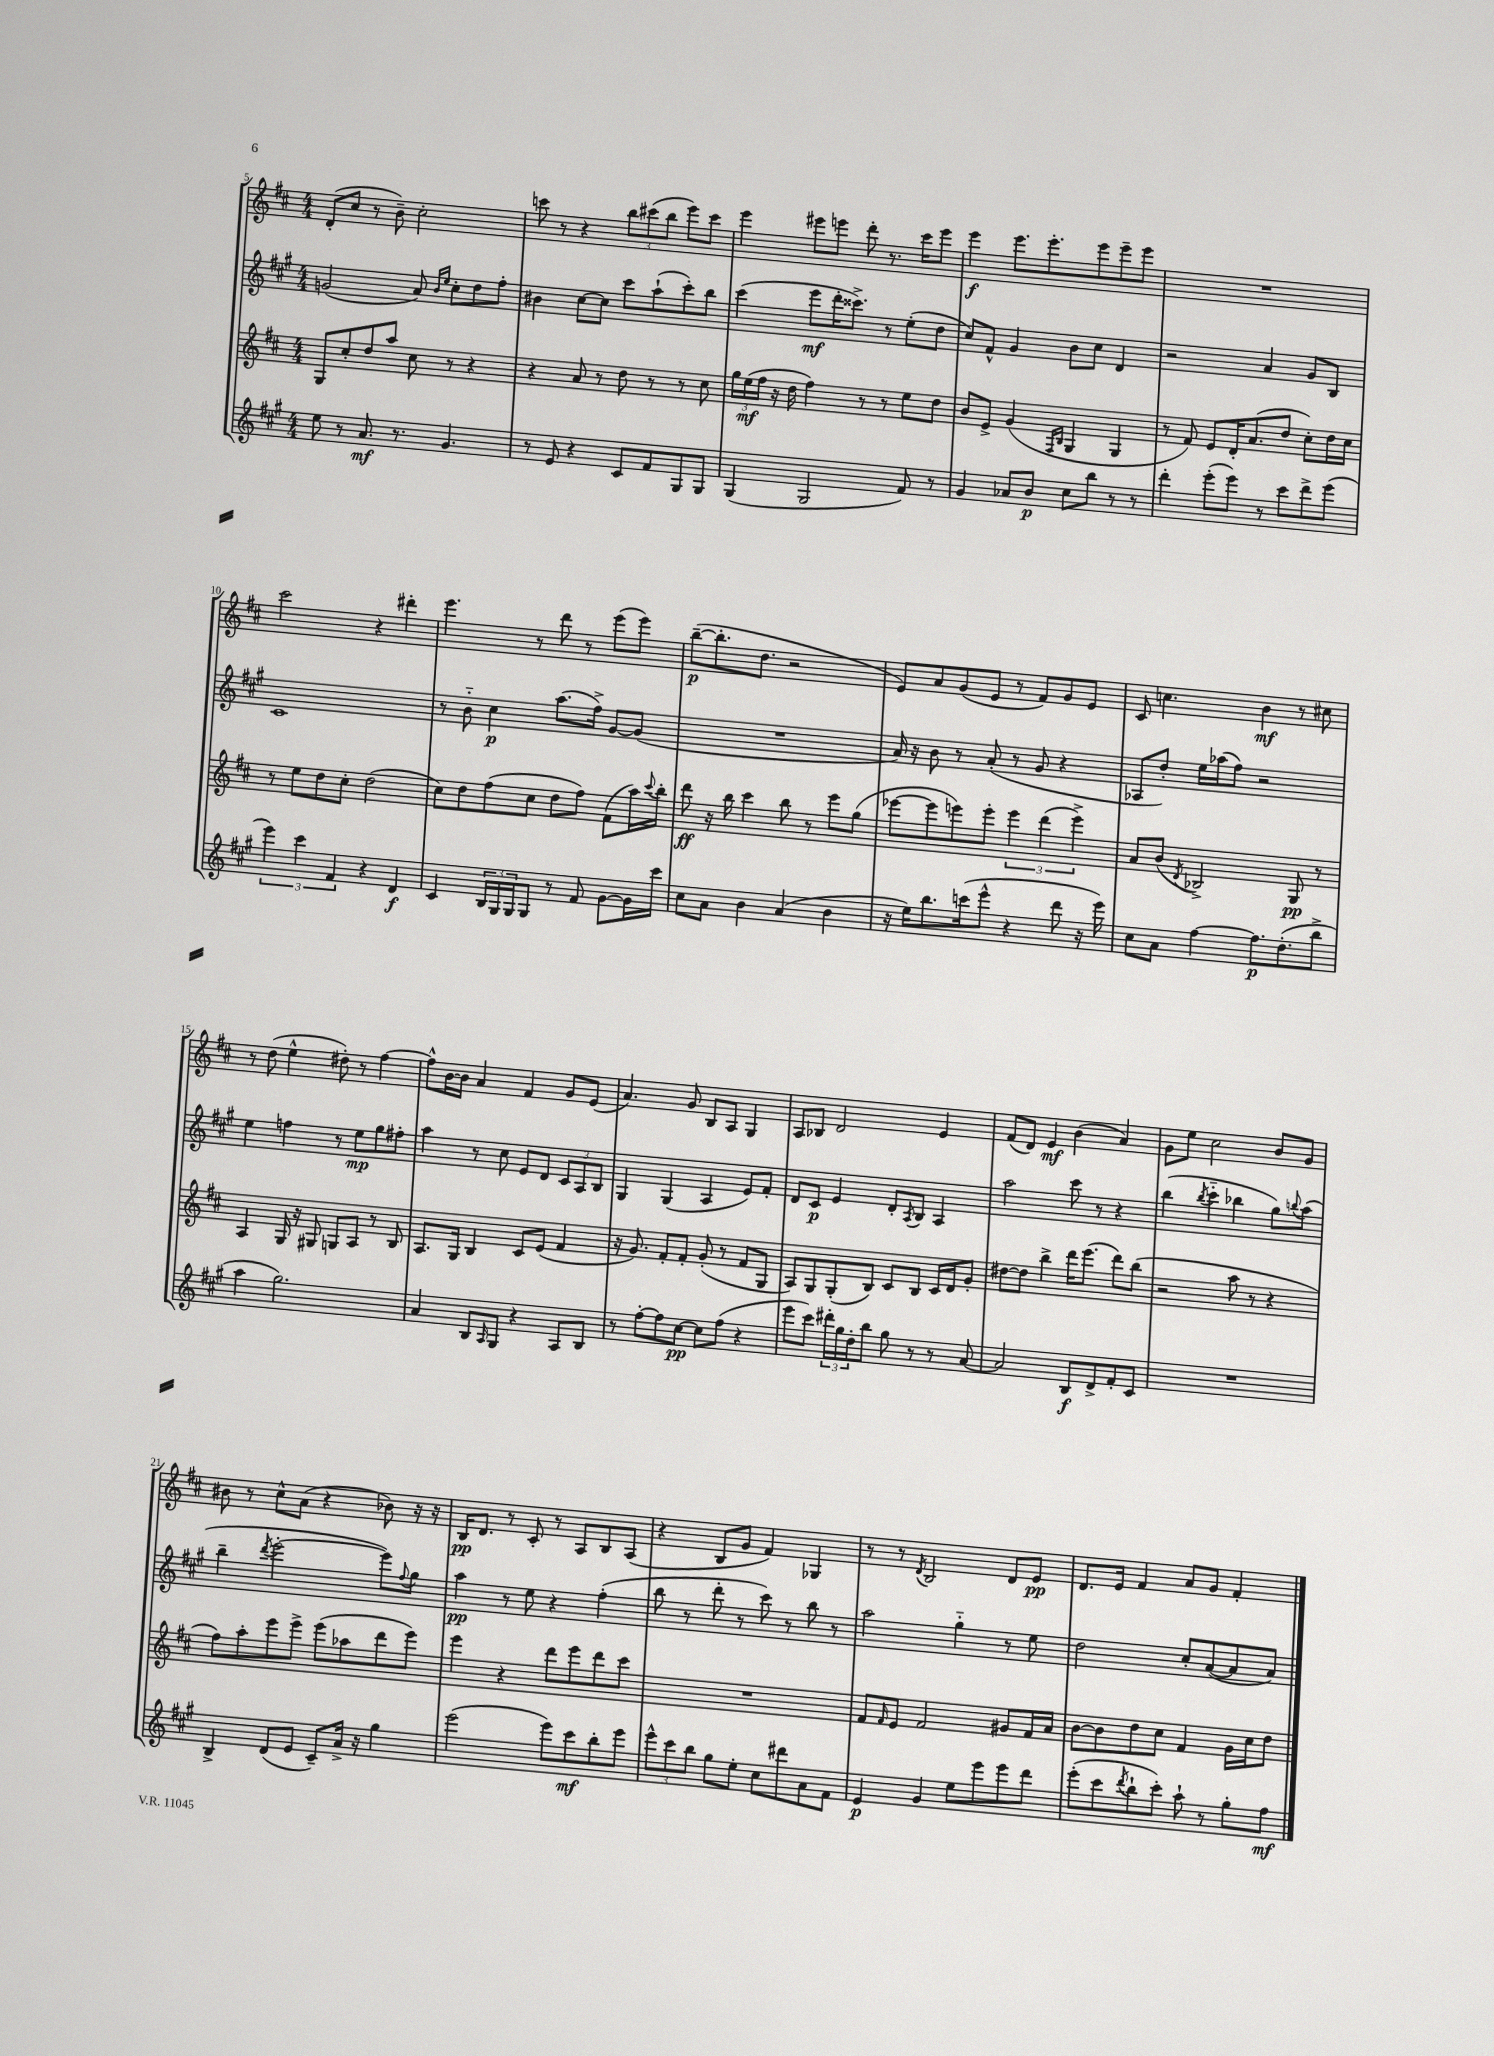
<<
\new StaffGroup <<
\new Staff = "s0" {
    \clef treble \key d \major \numericTimeSignature \time 4/4
    d'8-.( cis''8 r8 b'8--) cis''2-. |
    c'''8 r8 r4 \tuplet 3/2 { b''8 cis'''8( b''8 } e'''8) cis'''8 |
    e'''4 eis'''8 e'''8 d'''8-. r8. cis'''16 e'''8 |
    e'''4\f e'''8. e'''8.-. e'''8 e'''8-- e'''8 |
    R1 |
    cis'''2 r4 dis'''4-. |
    e'''4. r8 d'''8 r8 e'''8( e'''8) |
    b''8~--\p( b''8.-. d''8. r2 |
    e'8) a'8 g'8( e'8 r8 fis'8) g'8 e'8 |
    cis'8 c''4. b'4\mf r8 cis''8 |
    r8 d''8( e''4-^ dis''8-.) r8 fis''4~ |
    fis''8-^ b'16~ b'16 a'4 fis'4 g'8 e'8( |
    a'4.) g'8 b8 a8 g4 |
    a8 bes8 d'2 e'4 |
    fis'8( d'8) e'4\mf b'4( a'4) |
    g'8 e''8 cis''2 b'8 g'8 |
    bis'8 r8 cis''8-^ a'8( r4 bes'8) r16 r16 |
    b16\pp d'8. r8 cis'8-. r8 a8 b8 a8( |
    r4 b8 g'8 fis'4) ges4 |
    r8 r8 \acciaccatura { d'8 } b2 d'8 e'8\pp |
    d'8. e'16 fis'4 a'8 g'8 fis'4-. \bar "|." |
}
\new Staff = "s1" {
    \clef treble \key a \major \numericTimeSignature \time 4/4
    g'2( a'8) \grace { b'16 e''16 } cis''8-. d''8 fis''8-. |
    bis'4 cis''8~ cis''8 cis'''8 a''8-!( cis'''8-.) b''8 |
    cis'''4( e'''8\mf d'''16-. cisis'''8.->) r8 e''8-.( d''8 |
    cis''8) fis'8-^ gis'4 b'8 cis''8 d'4 |
    r2 a'4 gis'8 b8 |
    cis'1 |
    r8 b'8-_ cis''4\p a''8.( fis''16->) gis'8~ gis'8( |
    R1 |
    a'16) r16 b'8 r8 a'8-.( r8 gis'8 r4 |
    aes8 d''8-.) e''16 aes''16( fis''8) r2 |
    e''4 f''4 r8 e''8\mp gis''8 fis''8-. |
    a''4 r8 cis''8 e'8 d'8 \tuplet 3/2 { cis'8 a8 b8 } |
    gis4 gis4( a4 e'8) fis'8-. |
    d'8 cis'8\p e'4 d'8-. \acciaccatura { a8 } b8 a4 |
    a''2 cis'''8 r8 r4 |
    b''4( \acciaccatura { b''8 } cis'''4-_ bes''4 gis''8) \appoggiatura { b''8 } a''8( |
    b''4-- \acciaccatura { d'''8 } e'''2~-. e'''8) \appoggiatura { fis''8 } gis''8 |
    a''4\pp r8 e''8 r4 fis''4-.( |
    b''8 r8 d'''8-. r8 cis'''8) r8 b''8 r8 |
    a''2 gis''4-_ r8 e''8 |
    d''2 cis''8-. a'8~( a'8 a'8) \bar "|." |
}
\new Staff = "s2" {
    \clef treble \key d \major \numericTimeSignature \time 4/4
    g8 cis''8-. d''8 a''8 cis''8 r8 r4 |
    r4 a'8 r8 d''8 r8 r8 cis''8 |
    \tuplet 3/2 { g''16 e''16\mf( fis''16 } r16 d''16 fis''4) r8 r8 e''8 d''8 |
    b'8 e'8-> g'4( \grace { fis16 b16 } g4 g4 |
    r8 fis'8) e'8 d'16-. a'8.( d''8 cis''8-.) d''16 cis''16 |
    r8 e''8 d''8 cis''8-. d''2( |
    cis''8) d''8 fis''8( cis''8 d''8 fis''8) fis'8( a''16) \appoggiatura { cis'''8 } b''16-. |
    d'''8\ff r16 b''16 cis'''4 b''8 r8 e'''8 g''8( |
    ees'''8~ ees'''8 e'''8) e'''8-. \tuplet 3/2 { e'''4 d'''4( e'''4->) } |
    a'8 b'8( \acciaccatura { d'8 } bes2->) g8\pp r8 |
    a4 g16 r16 gis8 g8 a8 r8 b8 |
    a8. g16 b4 cis'8 e'8( fis'4 |
    r16 g'8.) fis'8-. fis'8-. g'8-.( r8 fis'8 g8 |
    a8) g8 g8-.( b8) cis'8 b8 cis'16 d'16 g'8-. |
    dis''8~ dis''8 b''4-> d'''16 e'''8.( d'''8) b''8( |
    r2 a''8 r8 r4 |
    fis''8) a''8-. e'''8 e'''8-> e'''8( aes''8 d'''8 e'''8) |
    e'''4 r4 d'''8 e'''8 d'''8 cis'''8 |
    R1 |
    fis'8 \grace { fis'16 } e'8 fis'2 gis'8 fis'16 a'16 |
    b'8~ b'8 d''8 cis''8 fis'4 g'16 cis''16 d''8 \bar "|." |
}
\new Staff = "s3" {
    \clef treble \key a \major \numericTimeSignature \time 4/4
    e''8 r8 a'8.\mf r8. gis'4. |
    r8 e'8 r4 cis'8 fis'8 gis8 gis8 |
    gis4( gis2 fis'8) r8 |
    gis'4 aes'8 b'8\p cis''8 b''8 r8 r8 |
    d'''4-. e'''8-.( e'''8) r8 cis'''8 d'''8-> e'''8( |
    \tuplet 3/2 { e'''4) cis'''4 fis'4 } r4 d'4\f |
    cis'4 \tuplet 3/2 { b16 gis16 gis16 } gis8 r8 fis'8 gis'8~ gis'16 cis'''16 |
    cis''8 a'8 b'4 a'4( b'4 |
    r16 e''16) b''8. c'''16( e'''8-^ r4 d'''8 r16 e'''16) |
    cis''8 a'8 fis''4~ fis''8.\p d''8.-.( b''8-> |
    a''4 gis''2.) |
    a'4 b8 \grace { a16 } gis8 r4 a8 b8 |
    r8 fis''8~-. fis''8 cis''8~\pp cis''8 fis''8( r4 |
    e'''8 cis'''8) \tuplet 3/2 { dis'''16-. gis''16 d''16-. } b''8 gis''8 r8 r8 a'8~ |
    a'2 b8\f d'8-> fis'8-. cis'8 |
    R1 |
    b4-> d'8( e'8 cis'8--) a'16-> r16 gis''4 |
    e'''2( e'''8) cis'''8\mf b''8-. e'''8 |
    \tuplet 3/2 { e'''8-^ cis'''8 b''8 } gis''8 e''8-. cis''8 dis'''8 a'8 fis'8 |
    e'4\p gis'4 e''8 e'''8 e'''8 d'''8 |
    e'''8-.( cis'''8 \acciaccatura { d'''8 } b''8-! cis'''8-.) a''8-! r8 gis''8-. fis''8\mf \bar "|." |
}
>>
>>
\layout { \context { \Score currentBarNumber = #5 } }
